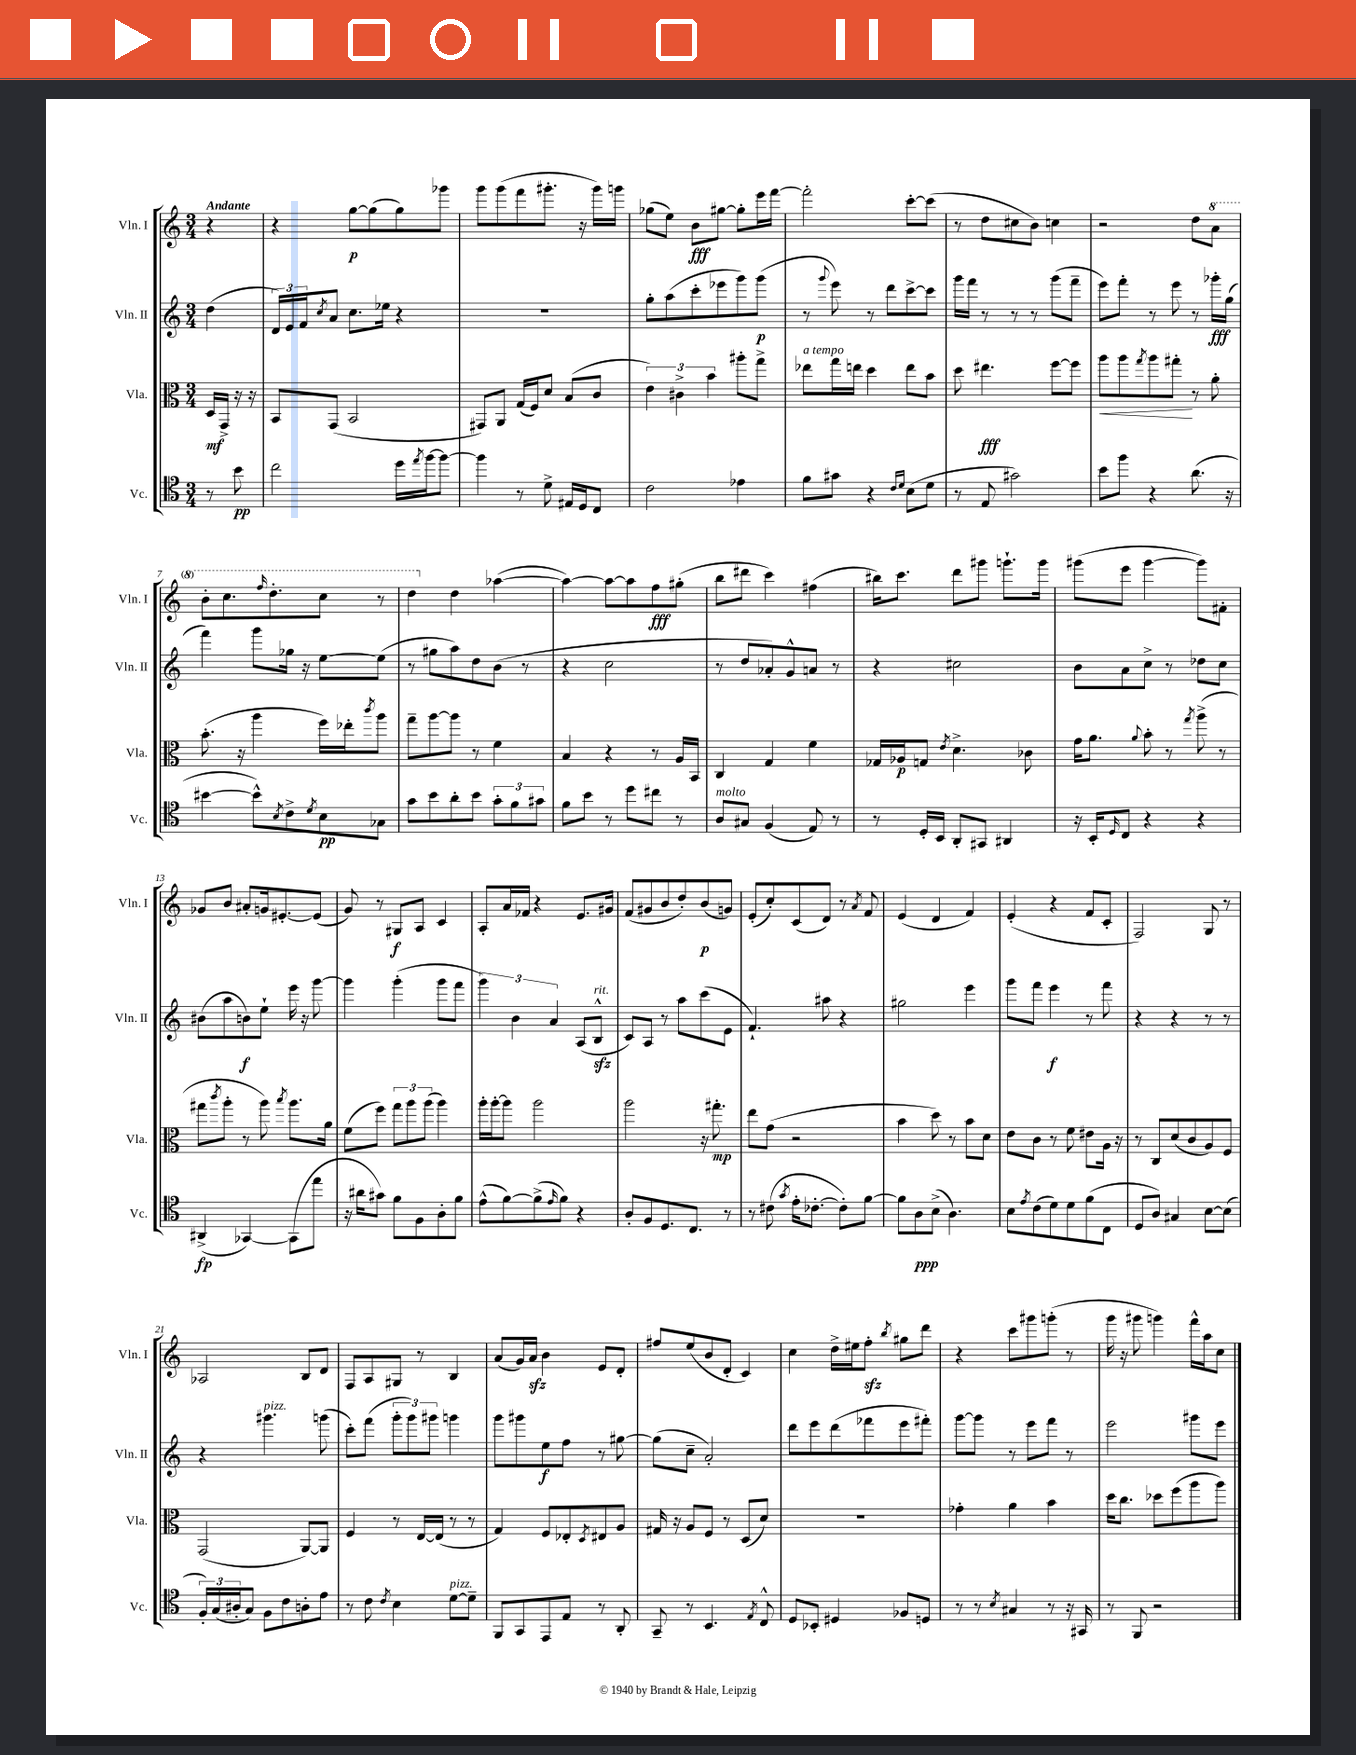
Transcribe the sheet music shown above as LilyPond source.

<<
\new StaffGroup <<
\new Staff = "s0" \with { instrumentName = "Vln. I" shortInstrumentName = "Vln. I" } {
    \clef treble \key c \major \numericTimeSignature \time 3/4 \partial 4 \tempo "Andante"
    r4 |
    r4 g''8~\p g''8( g''8) ges'''8 |
    g'''8 g'''8( f'''8 gis'''8.-. r16 gis'''16) g'''16 |
    ges''8( e''8) b'8\fff gis''8~ gis''8-. e'''16 f'''16~ |
    f'''2-. c'''8~-. c'''8( |
    r8 d''8 cis''8 b'8) c''4 |
    r2 d''8 \ottava #1 a''8 |
    b''8-. c'''8. \grace { f'''16 } d'''8.-. c'''8 r8 |
    d'''4 \ottava #0 d''4 aes''4~( |
    aes''4~) aes''8~ aes''8 f''8\fff gis''8-.( |
    b''8 dis'''8 c'''4) fis''4( |
    bis''16) c'''8. d'''8 gis'''8 g'''8.-! g'''16 |
    gis'''8( e'''8 gis'''4~ gis'''8) fis'8-. |
    ges'8 b'8 ais'8-. g'16 eis'8.~-. eis'8( |
    g'8) r8 gis8\f a8 c'4 |
    a8-. a'16 fes'16 r4 e'8. gis'16 |
    f'8( gis'8 b'8 d''8-.) b'8\p( g'8) |
    e'8-.( c''8-.) c'8( d'8) r8 \acciaccatura { a'8 } f'8 |
    e'4( d'4 f'4) |
    e'4-.( r4 f'8 c'8-. |
    f2) g8 r8 |
    aes2 b8 d'8 |
    f8 a8 gis8 r8 b4 |
    a'8( g'16) a'16\sfz b'4 e'8 d'8-. |
    fis''8 e''8( b'8 d'8-. c'4) |
    c''4 d''16-> eis''16 f''8-.\sfz \acciaccatura { b''8 } gis''8 d'''8 |
    r4 c'''8 gis'''8 g'''8-.( r8 |
    g'''16 r16 gis'''8 g'''4) f'''16-^ a''16 c''8 \bar "|." |
}
\new Staff = "s1" \with { instrumentName = "Vln. II" shortInstrumentName = "Vln. II" } {
    \clef treble \key c \major \numericTimeSignature \time 3/4 \partial 4
    d''4( |
    \tuplet 3/2 { d'16) e'16 f'16 } \acciaccatura { c''8 } a'8 c''8. ees''16 r4 |
    R2. |
    g''8-. a''8( c'''8-. ees'''8 g'''8) g'''8\p( |
    r8 \appoggiatura { g'''8 } e'''8) r8 d'''8 c'''8~-> c'''8 |
    g'''16 f'''16 r8 r8 r8 g'''8( f'''8-- |
    e'''8) f'''8-. r8 e'''8 r8 ges'''16-.\fff g''16( |
    f'''4) g'''8 ges''16 r16 e''8~ e''8( |
    r8 gis''8 a''8) d''8 b'8( r8 |
    r4 c''2 |
    r8 d''8 aes'8-.) g'8-^ a'8 r8 |
    r4 cis''2 |
    b'8 a'8 c''8-> r8 des''8 c''8 |
    bis'8( a''8 b'8\f) e''8-! e'''16 r16 g'''8~ |
    g'''4 g'''4-.( g'''8 f'''8 |
    \tuplet 3/2 { g'''4) b'4 a'4 } a8( b8-^\sfz^\markup { \italic "rit." } |
    c'8) a8 r8 a''8 c'''8( e'8 |
    f'4.-!) ais''8 r4 |
    gis''2 e'''4 |
    g'''8 f'''8 e'''4\f r8 f'''8 |
    r4 r4 r8 r8 |
    r4 gis'''4.^\markup { \italic "pizz." } g'''8( |
    c'''8-.) f'''8( \tuplet 3/2 { g'''8-. g'''8) gis'''8 } g'''4 |
    g'''8 gis'''8 e''8\f f''8 r8 gis''8~ |
    gis''8( c''8-- a'2-.) |
    d'''8 e'''8 d'''8( fes'''8 e'''8 fis'''8-.) |
    g'''8~ g'''8 r8 e'''8 f'''8 r8 |
    e'''2 gis'''8 e'''8 \bar "|." |
}
\new Staff = "s2" \with { instrumentName = "Vla." shortInstrumentName = "Vla." } {
    \clef alto \key c \major \numericTimeSignature \time 3/4 \partial 4
    d16\mf g,16-> r16 r16 |
    b,8 g,8( b,2 |
    gis,8) a,8 g16( f16) d'8 b8( c'8 |
    \tuplet 3/2 { e'4) cis'4-> b'4 } ais''8-. g''8-> |
    ees''8^\markup { \italic "a tempo" } g''16 e''16 d''4 e''8 b'8 |
    d''8 eis''4.\fff f''8~ f''8 |
    a''8\< a''8 \acciaccatura { g''8 } a''8 gis''8-.\! r8 a'8-. |
    b'8.-.( r16 a''4 f''16) ees''16-. \acciaccatura { c'''8 } a''8 |
    g''8-- a''8~ a''8 r8 f'4 |
    b4 r4 r8 a16 b,16 |
    c4 g4 f'4 |
    ges16 aes16\p g8 \acciaccatura { e'8 } d'4.-> ces'8 |
    g'16 a'8. \appoggiatura { a'8 } b'8-. r8 \acciaccatura { g''8 } a''8->( r8 |
    gis''8 \acciaccatura { c'''8 } a''8-. r8 a''8) \acciaccatura { b''8 } a''8. a'16 |
    f'8( f''8) \tuplet 3/2 { g''8 a''8 a''8( } a''4) |
    a''16-. a''16~-. a''8 a''2 |
    a''2 r16 gis''8.-.\mp |
    e''8 g'8( r2 |
    b'4 d''8) r8 b'8 d'8 |
    e'8 c'8 r8 f'8 eis'8 a16 r16 |
    r8 c8 d'8( c'8 a8) f8 |
    g,2( a,8~) a,8 |
    f4 r8 e16~ e16( r8 r8 |
    g4) f8 ees8-. \acciaccatura { d8 } eis8 a8 |
    gis16 r16 a8 f8 r8 d8( d'8) |
    R2. |
    ges'4-. a'4 b'4 |
    d''16 c''8. des''8 f''8( a''8 a''8) \bar "|." |
}
\new Staff = "s3" \with { instrumentName = "Vc." shortInstrumentName = "Vc." } {
    \clef tenor \key c \major \numericTimeSignature \time 3/4 \partial 4
    r8 b'8\pp |
    c''2 d''16 \acciaccatura { e''8 } f''16~ f''8~ |
    f''4 r8 d'8-> eis16 d16 c8 |
    c'2 ees'4 |
    f'8 gis'8 r4 \grace { c'16 d'16 } b8( d'8 |
    r8 e8 gis'2) |
    b'8 f''8 r4 a'8.( r16 |
    bis'4~ bis'8-^) \acciaccatura { b8 } c'8-> \acciaccatura { d'8 } b8\pp ges8 |
    g'8 b'8 a'8-. b'8 \tuplet 3/2 { g'8-. f'8 gis'8 } |
    f'8 b'8 r8 d''8 cis''8 r8 |
    a8^\markup { \italic "molto" } gis8 f4( e8) r8 |
    r8 d16-. b,16 a,8-. gis,8 ais,4 |
    r16 b,16-. \grace { d16 } c8 r4 r4 |
    ais,4->\fp( ges,4~) ges,8( e''8 |
    r16 ais'16 gis'8) f'8 f8 a8-. f'8 |
    e'8-^( f'8~) f'8->( \grace { e'16 } f'8) r4 |
    a8-. f8 d8. c8. r8 |
    r8 cis'8( \acciaccatura { g'8 } e'16-. ces'8.~-. ces'8-.) f'8~ |
    f'8 a8\ppp b8->( a4.) |
    b8 \acciaccatura { e'8 } c'8( d'8) d'8 f'8( c8 |
    d8 a8) gis4 b8~ b8( |
    \tuplet 3/2 { f16-.) g16( ais16-. } g8) f8 c'8 a8-. e'8 |
    r8 c'8 \acciaccatura { c'8 } b4 d'8~^\markup { \italic "pizz." } d'8-- |
    f,8 g,8 e,8 e8 r8 a,8-. |
    g,8-- r8 b,4. \acciaccatura { e8 } c8-^ |
    d8 bes,8-. dis4 fes8 d8 |
    r8 r8 \acciaccatura { b8 } gis4 r8 r16 gis,16 |
    r8 f,8 r2 \bar "|." |
}
>>
>>
